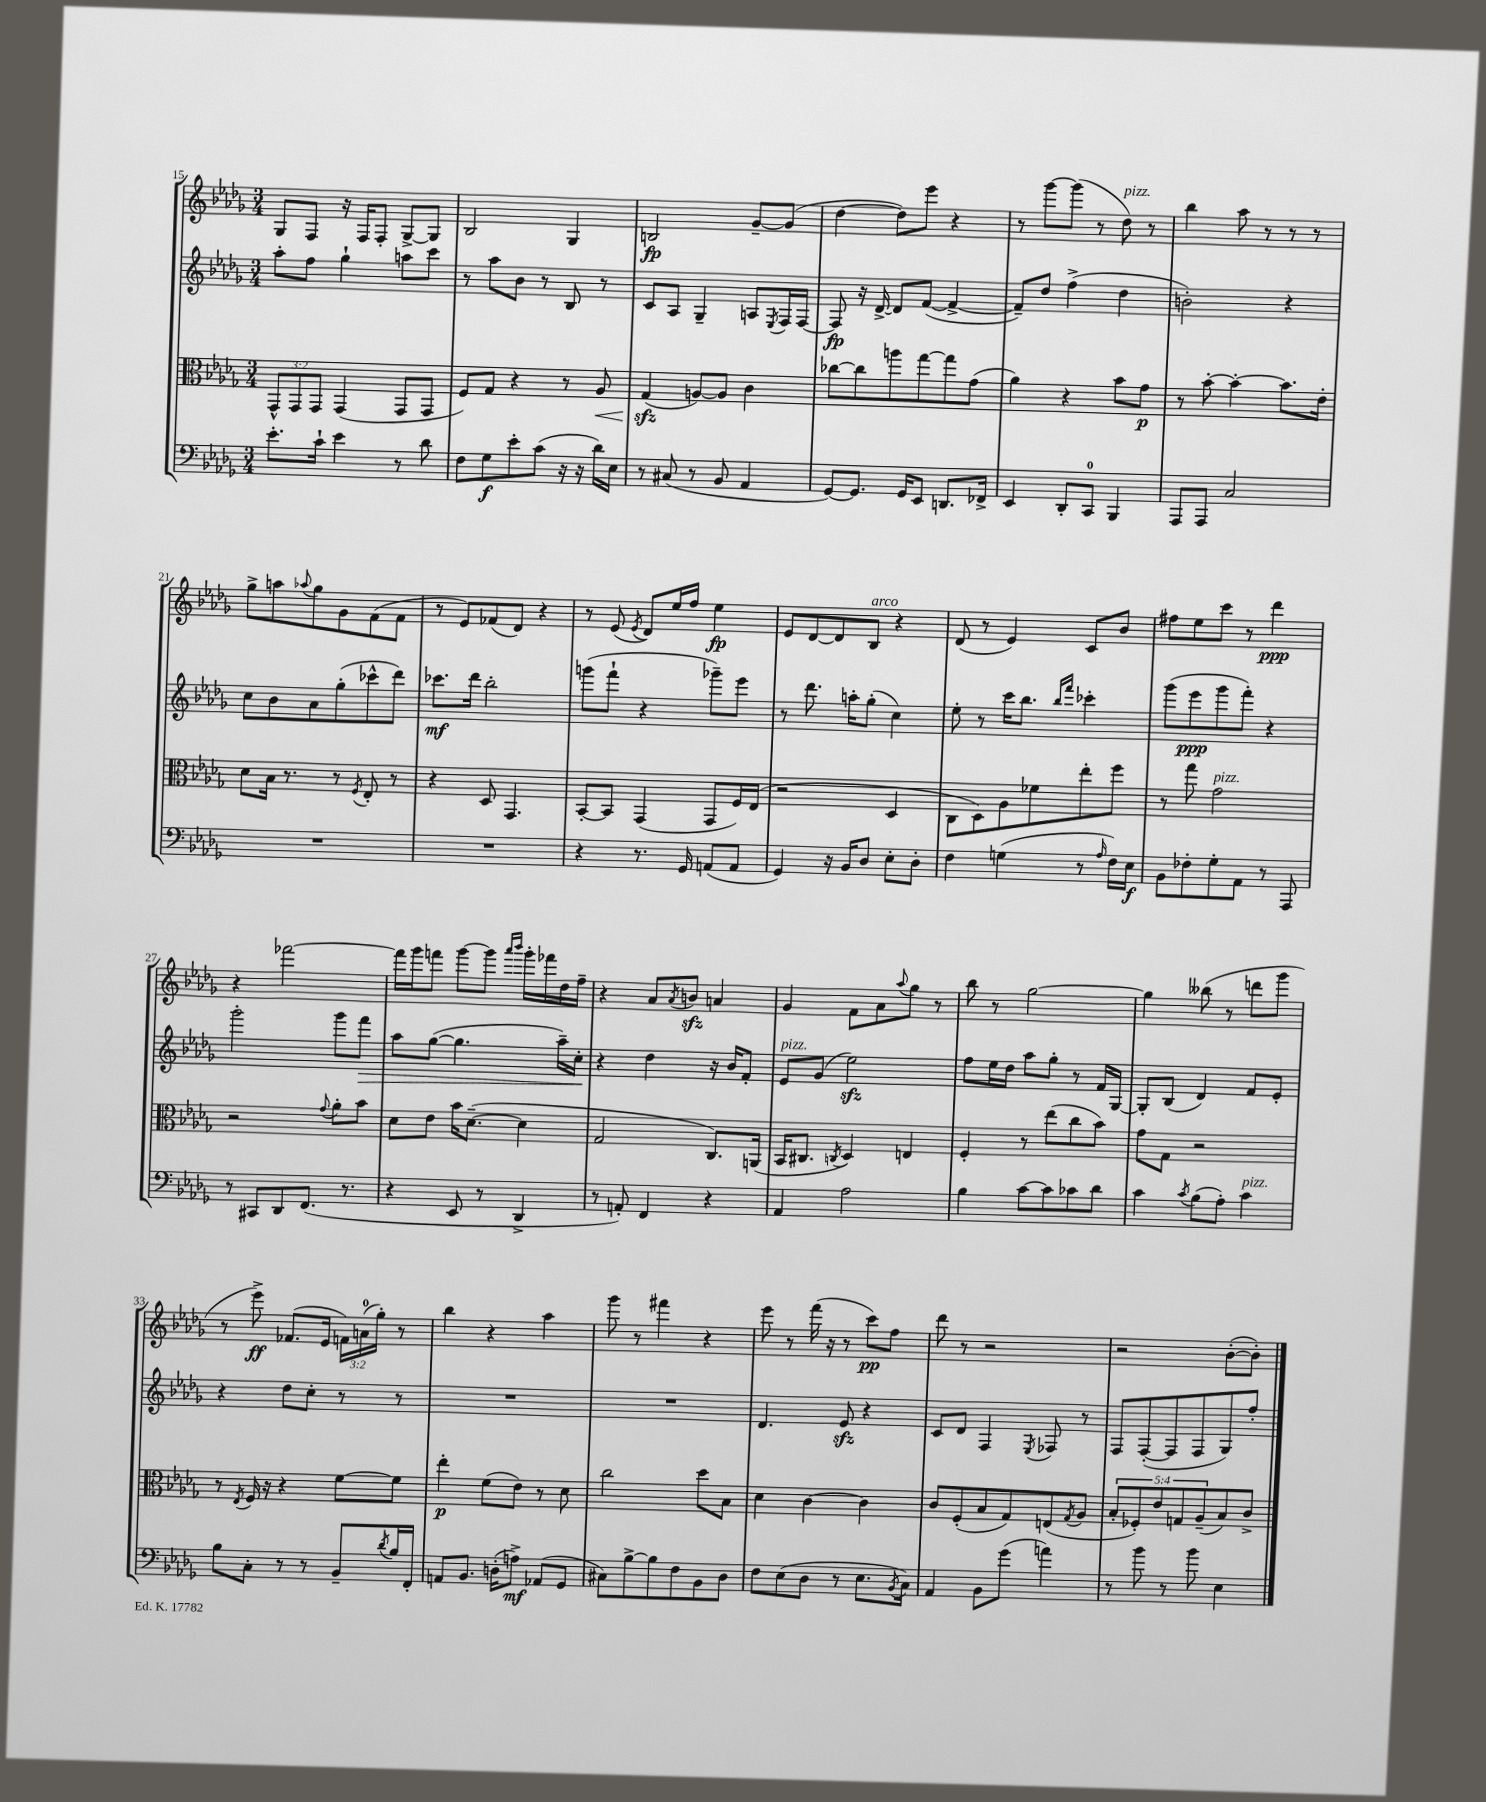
<<
\new StaffGroup <<
\new Staff = "s0" {
    \clef treble \key des \major \numericTimeSignature \time 3/4 \override Staff.TupletNumber.text = #tuplet-number::calc-fraction-text
    ges8 f8 r16 f16 f8-. ges8~-> ges8 |
    bes2 ges4 |
    b2\fp ges'8~-- ges'8( |
    des''4~ des''8) ees'''8 r4 |
    r8 ges'''8~ ges'''8( r8 des''8^\markup { \italic "pizz." }) r8 |
    bes''4 aes''8 r8 r8 r8 |
    ges''8-> a''8 \appoggiatura { aes''8 } ges''8 ges'8 f'8( f'8 |
    r8 ees'8) fes'8( des'8) r4 |
    r8 ees'8( \acciaccatura { ees'8 } des'8) ees''16 f''16 ees''4\fp |
    ees'8 des'8~ des'8 bes8^\markup { \italic "arco" } r4 |
    des'8( r8 ees'4) c'8 bes'8 |
    fis''8 ees''8 c'''8 r8 des'''4\ppp |
    r4 fes'''2~ |
    fes'''16 ges'''16 f'''8 ges'''8~ ges'''8 \grace { aes'''16 bes'''16 } ges'''16-. fes'''16 des''16 f''16-- |
    r4 aes'8 \acciaccatura { aes'8 } b'8\sfz a'4 |
    ges'4 f'8 aes'8 \appoggiatura { aes''8 } ges''8 r8 |
    bes''8 r8 ges''2~ |
    ges''4 beses''8( r8 d'''8 ges'''8 |
    r8 ees'''8->\ff) fes'8.( ees'16 \tuplet 3/2 { f'16) a'16-0( ges''16-.) } r8 |
    bes''4 r4 aes''4 |
    ges'''8 r8 fis'''4 r4 |
    ees'''8 r8 f'''16( r16 r8 c'''8\pp) f''8 |
    des'''8 r8 r2 |
    r2 bes'8~-.( bes'8-.) \bar "|." |
}
\new Staff = "s1" {
    \clef treble \key des \major \numericTimeSignature \time 3/4
    aes''8-. f''8 ges''4-! a''8 c'''8 |
    r8 aes''8 bes'8 r8 bes8 r8 |
    c'8 aes8 ges4-- a8 \acciaccatura { ees8 } f16 f16~ |
    f8\fp r16 des'16~-> des'8 f'8~( f'4~-> |
    f'8--) des''8 f''4->( des''4 |
    b'2-.) r4 |
    c''8 bes'8 aes'8 ges''8-.( ces'''8-^ des'''8) |
    ces'''8.\mf des'''16 bes''2-. |
    g'''8( f'''8-! r4 ges'''8--) ees'''8 |
    r8 des'''8. a''16-. ges''8-.( c''4) |
    ees''8-. r8 c'''16 bes''8. \grace { bes''16 f'''16 } ces'''4-. |
    ges'''8( ees'''8\ppp ges'''8 f'''8-.) r4 |
    ges'''2-. ges'''8 f'''8\> |
    aes''8 ges''8~( ges''4. aes''16--) c''16-.\! |
    r4 des''4 r16 bes'16 f'8-. |
    ees'8^\markup { \italic "pizz." } ges'8( ees''2\sfz) |
    f''8 ees''16 des''16 aes''8 ges''8-. r8 f'16 ges16~ |
    ges8-. bes8( des'4) f'8 ees'8-. |
    r4 des''8 c''8-. r8 r8 |
    R2. |
    R2. |
    des'4. ees'8\sfz r4 |
    c'8 des'8 f4 \acciaccatura { ees8 } fes8 r8 |
    f8 f8~-.( f8 f8 ges8) f''8-. \bar "|." |
}
\new Staff = "s2" {
    \clef alto \key des \major \numericTimeSignature \time 3/4 \override Staff.TupletNumber.text = #tuplet-number::calc-fraction-text
    \tuplet 3/2 { ges,8-^ ges,8 ges,8 } ges,4( ges,8 ges,8 |
    f8) ges8 r4 r8 aes8\< |
    ges4\sfz\!( a8~) a8 c'4 |
    ces''8~ ces''8 a''8 ges''8~ ges''8 ges'8( |
    aes'4) r4 bes'8 ges'8\p |
    r8 bes'8~-. bes'4~-. bes'8. ees'16-. |
    des'8 bes16 r8. r8 \acciaccatura { f8 } ees8-. r8 |
    r4 des8 ges,4. |
    bes,8~-. bes,8 ges,4( ges,8 f16) ees16( |
    r2 des4 |
    c8 des8) aes8 fes'8 ees''8-. f''8 |
    r8 ges''8 ges'2^\markup { \italic "pizz." } |
    r2 \appoggiatura { ges'8 } aes'8-. bes'8 |
    des'8 ees'8 bes'16 des'8.~--( des'4 |
    ges2 c8.) a,16( |
    bes,16 cis8. \acciaccatura { c8 } des4) e4 |
    f4-. r8 ees''8( c''8 bes'8) |
    ges'8 ges8 r2 |
    r8 \acciaccatura { ees8 } f16 r16 r4 f'8~ f'8 |
    ees''4-.\p f'8( ees'8) r8 des'8 |
    c''2 des''8 bes8 |
    des'4 c'4~ c'4 |
    c'8 f8-.( bes8 ges8) e8( \acciaccatura { ges8 } aes8 |
    \tuplet 5/4 { bes8-. fes8-.) ees'8 g8 aes8--( } bes8) c'8-> \bar "|." |
}
\new Staff = "s3" {
    \clef bass \key des \major \numericTimeSignature \time 3/4
    ees'8.-. c'16-! ees'4 r8 des'8 |
    f8 ges8\f ees'8-. c'8( r16 r16 des'16) ees16 |
    r8 cis8( r8 bes,8 aes,4 |
    ges,8~) ges,8. ges,16 ees,8 d,8. fes,16-> |
    ees,4 des,8-. c,8-0 bes,,4 |
    aes,,8 aes,,8 c2 |
    R2. |
    R2. |
    r4 r8. ges,16 a,8( a,8 |
    ges,4) r16 bes,16 des8 ees8-. des8-. |
    f4 g4( r8 \grace { aes16 } f16) ees16\f |
    bes,8 fes8-. ges8-. aes,8 r8 aes,,8 |
    r8 cis,8 des,8 f,8.( r8. |
    r4 ees,8 r8 des,4-> |
    r8 a,8-.) f,4 r4 |
    aes,4 aes2 |
    bes4 c'8~ c'8 ces'8 des'8 |
    c'4 \acciaccatura { c'8 } bes8( aes8-.) c'4^\markup { \italic "pizz." } |
    bes8 c8-. r8 r8 bes,8-- \acciaccatura { des'8 } bes16 f,16-. |
    a,8 bes,8. d16-.( a8->\mf) aes,8( ges,8 |
    cis8) bes8~-> bes8 f8 bes,8 des8 |
    f8 ees8( des8 r8 ees8. \acciaccatura { bes,8 } c16) |
    aes,4 bes,8 ges'8( a'4) |
    r8 bes'8 r8 bes'8 ees4 \bar "|." |
}
>>
>>
\layout { \context { \Score currentBarNumber = #15 } }
